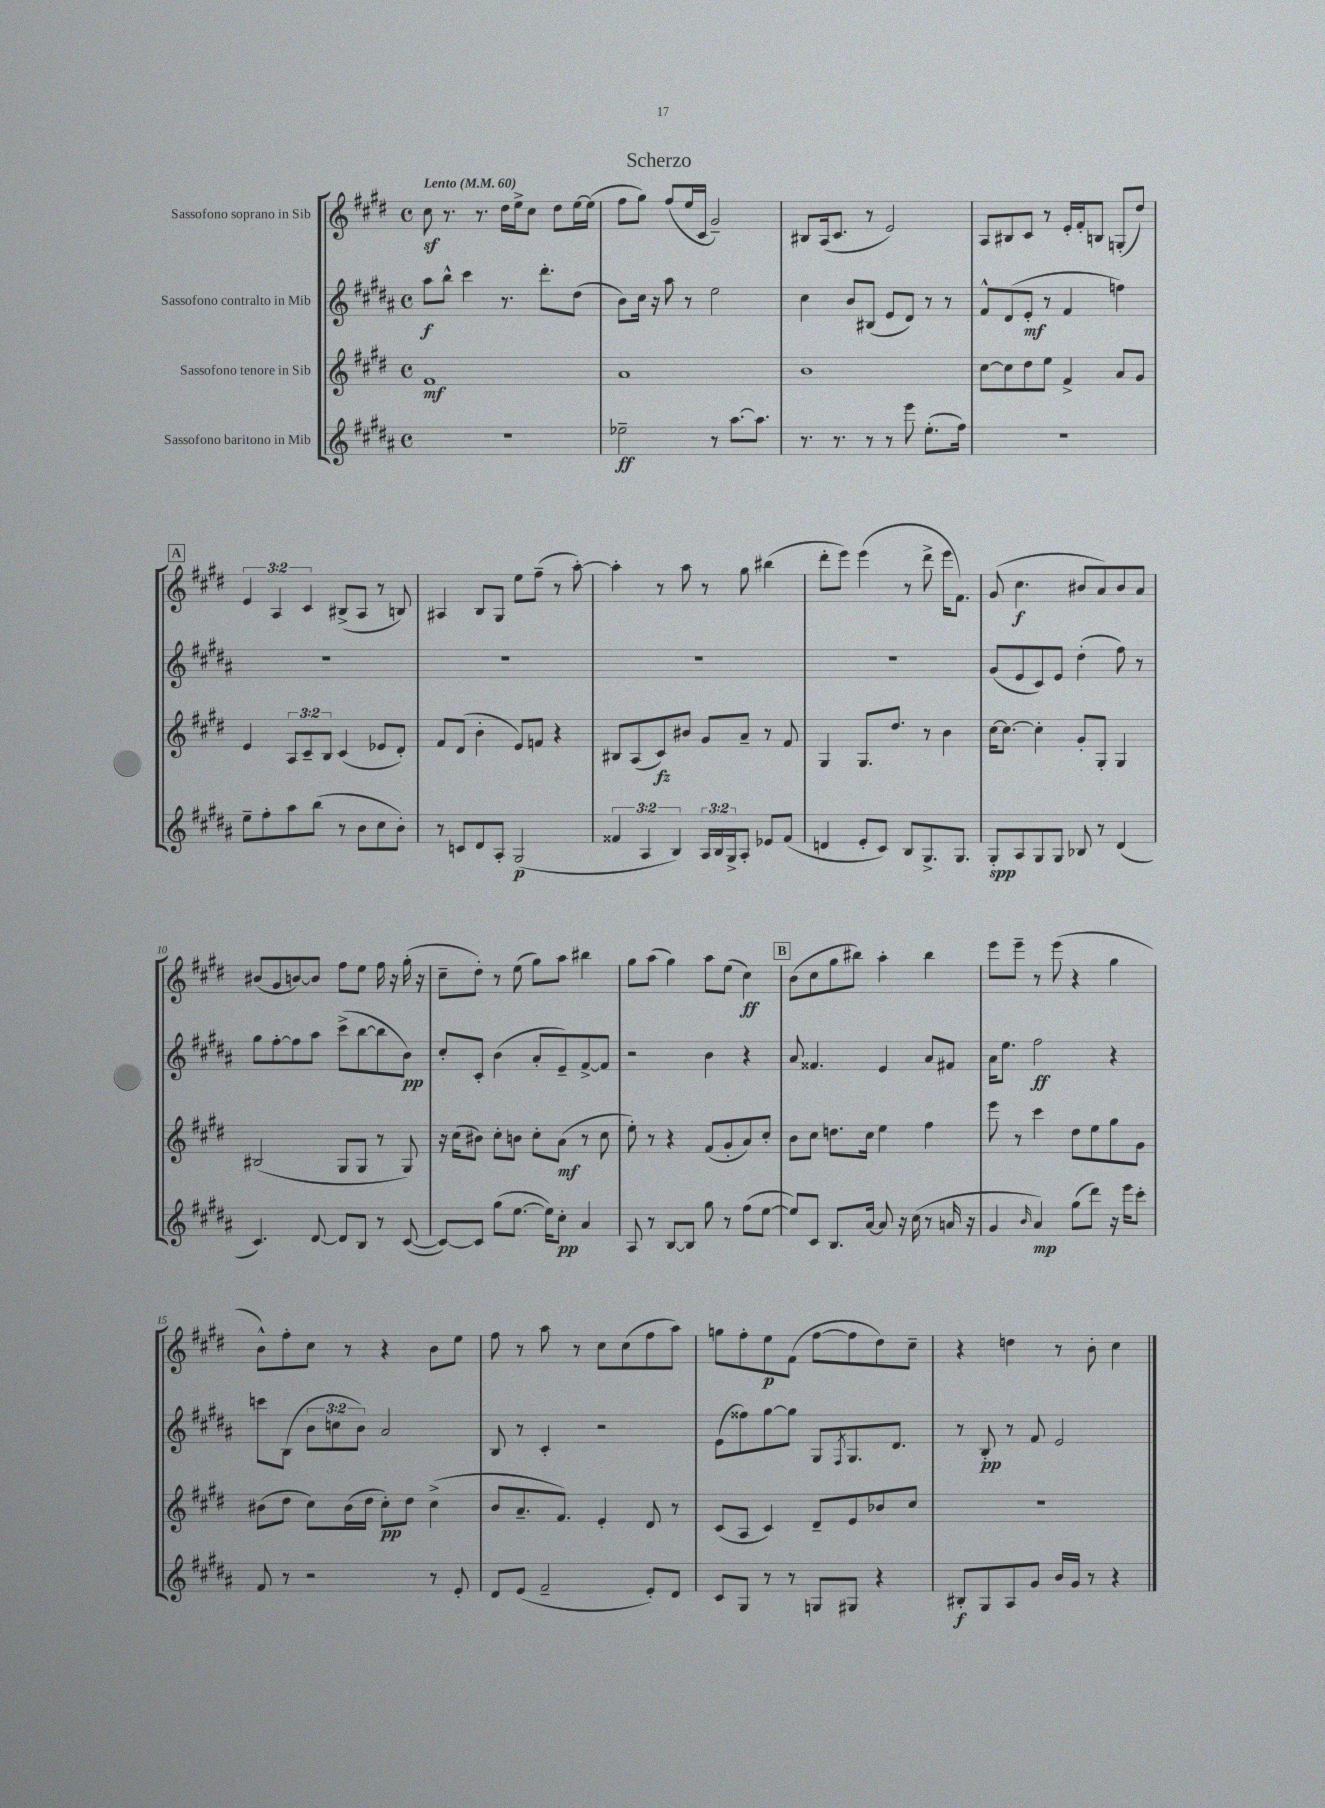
\header { title = "Scherzo" }
<<
\new StaffGroup <<
\new Staff = "s0" \with { instrumentName = "Sassofono soprano in Sib" } {
    \clef treble \key e \major \defaultTimeSignature \time 4/4 \override Staff.TupletNumber.text = #tuplet-number::calc-fraction-text \tempo "Lento" 4 = 60
    cis''8\sf r8. r8. dis''16 e''16-> cis''8 dis''8 e''16~ e''16( |
    fis''8 gis''8) fis''8( e''16 cis'16 gis'2--) |
    bis8 a16( cis'8. r8 e'2) |
    a8 bis8 cis'8 r8 e'16-. fis'16-. b8 g8-.( dis''8) |
    \mark \markup { \box "A" } \tuplet 3/2 { e'4 a4 cis'4 } bis8->( a8 r8 b8) |
    ais4 b8 gis8 e''8 fis''8--( r8 a''8~-.) |
    a''4-. r8 a''8 r8 gis''8 bis''4( |
    dis'''8-. e'''8) e'''4( r8 dis'''8-> e'''16 fis'8.) |
    gis'8( cis''4.\f bis'8 a'8) bis'8 a'8 |
    bis'8( gis'8 b'8~) b'8 fis''8 e''8 fis''16 r16 gis''16-.( r16 |
    cis''8-- dis''8-.) r8 e''8( gis''8) a''8 bis''4 |
    gis''8 a''8( gis''4) a''8 e''8( cis''4\ff) |
    \mark \markup { \box "B" } b'8( cis''8 gis''8 bis''8) a''4-. bis''4 |
    e'''8 e'''8-- r8 e'''8( r4 gis''4 |
    b'8-^) fis''8-. cis''8 r8 r4 b'8 e''8 |
    fis''8 r8 a''8 r8 cis''8 cis''8( fis''8 a''8) |
    g''8 fis''8-. e''8\p fis'8( fis''8~ fis''8 dis''8) cis''8-- |
    r4 d''4 r8 b'8-. cis''4 \bar "|." |
}
\new Staff = "s1" \with { instrumentName = "Sassofono contralto in Mib" } {
    \clef treble \key b \major \defaultTimeSignature \time 4/4 \override Staff.TupletNumber.text = #tuplet-number::calc-fraction-text
    ais''8\f b''8-^ cis'''4 r8. dis'''8.-. dis''8( |
    b'8) cis''16 r16 ais''8 r8 e''2 |
    cis''4 b'8 bis8( e'8 dis'8) r8 r8 |
    fis'8-^ dis'8( e'8-.\mf r8 fis'4 f''4) |
    \mark \markup { \box "A" } R1 |
    R1 |
    R1 |
    R1 |
    gis'8( e'8 cis'8) e'8 dis''4-.( fis''8) r8 |
    gis''8 fis''8~-. fis''8 ais''8 cis'''8->( b''8~ b''8 b'8\pp) |
    cis''8-. cis'8-. b'4( ais'8-. e'8--) fis'8~-> fis'8 |
    r2 b'4 r4 |
    \mark \markup { \box "B" } ais'8 fisis'4. e'4 ais'8 fis'8 |
    ais'16 e''8. fis''2\ff r4 |
    c'''8 b8( \tuplet 3/2 { b'8 c''8 b'8) } ais'2 |
    b8 r8 cis'4-. r2 |
    e'8( fisis''8) gis''8~ gis''8 gis8 \acciaccatura { fis8 } gis8. dis'8. |
    r8 b8-.\pp r8 fis'8 e'2 \bar "|." |
}
\new Staff = "s2" \with { instrumentName = "Sassofono tenore in Sib" } {
    \clef treble \key e \major \defaultTimeSignature \time 4/4 \override Staff.TupletNumber.text = #tuplet-number::calc-fraction-text
    fis'1\mf |
    a'1 |
    b'1 |
    cis''8~ cis''8 dis''8 e''8 fis'4-> a'8 gis'8 |
    \mark \markup { \box "A" } e'4 \tuplet 3/2 { a8 cis'8-- b8 } cis'4( ees'8 dis'8-.) |
    fis'8 dis'8( b'4-. e'8) f'8 r4 |
    bis8 a8( cis'8\fz) bis'8 gis'8 a'8-- r8 fis'8 |
    gis4 gis8. dis''8. r8 b'4 |
    cis''16~ cis''8.~ cis''4-. gis'8-. gis8-. gis4 |
    bis2( gis8 gis8 r8 gis8) |
    r16 cis''16( bis'8) cis''8-. b'8 cis''8-. a'8\mf( r8 cis''8 |
    e''8-.) r8 r4 fis'8( gis'8-. a'8) cis''8-. |
    \mark \markup { \box "B" } b'8 cis''8 d''8. cis''16 e''4 fis''4 |
    e'''8 r8 cis'''4 dis''8 e''8 gis''8 gis'8 |
    bis'8( dis''8 cis''8) bis'16( dis''16 cis''8-.\pp) dis''8 cis''4->( |
    b'8 a'8.-- fis'8.) e'4-. dis'8 r8 |
    cis'8( a8 cis'4) dis'8-- e'8 bes'8 cis''8 |
    R1 \bar "|." |
}
\new Staff = "s3" \with { instrumentName = "Sassofono baritono in Mib" } {
    \clef treble \key b \major \defaultTimeSignature \time 4/4 \override Staff.TupletNumber.text = #tuplet-number::calc-fraction-text
    r1 |
    ees''2--\ff r8 ais''8.~ ais''8. |
    r8. r8. r8 r8 e'''8 e''8.-.( fis''16) |
    R1 |
    \mark \markup { \box "A" } e''8-- fis''8-. ais''8 b''8( r8 b'8 cis''8 b'8-.) |
    r8 c'8 dis'8 ais8-. gis2\p( |
    \tuplet 3/2 { fisis'4 ais4 b4) } \tuplet 3/2 { ais16 b16 gis16-> } ais8-. ees'8 fisis'8( |
    d'4 e'8-. cis'8) b8 gis8.-> gis8. |
    gis8-.\spp ais8 gis8 gis8 bes8 r8 dis'4( |
    cis'4.) dis'8~ dis'8 b8 r8 cis'8~( |
    cis'8~) cis'8 gis''8( e''8.~ e''16) cis''8-.\pp ais'4 |
    ais8 r8 b8~ b8 gis''8 r8 fis''8( e''8~ |
    \mark \markup { \box "B" } e''8) cis'8 b8. ais'16~ ais'8 r16 cis''16( r8 a'16 r16 |
    gis'4 \grace { b'16 } ais'4\mp) gis''8( dis'''8) r16 e'''16 cis'''8-. |
    fis'8 r8 r2 r8 e'8-. |
    dis'8 e'8( fis'2-- e'8-.) dis'8 |
    cis'8 gis8 r8 r8 g8 gis8 r4 |
    bis8-.\f gis8 ais8 gis'8 b'16 gis'16 r8 r4 \bar "|." |
}
>>
>>
